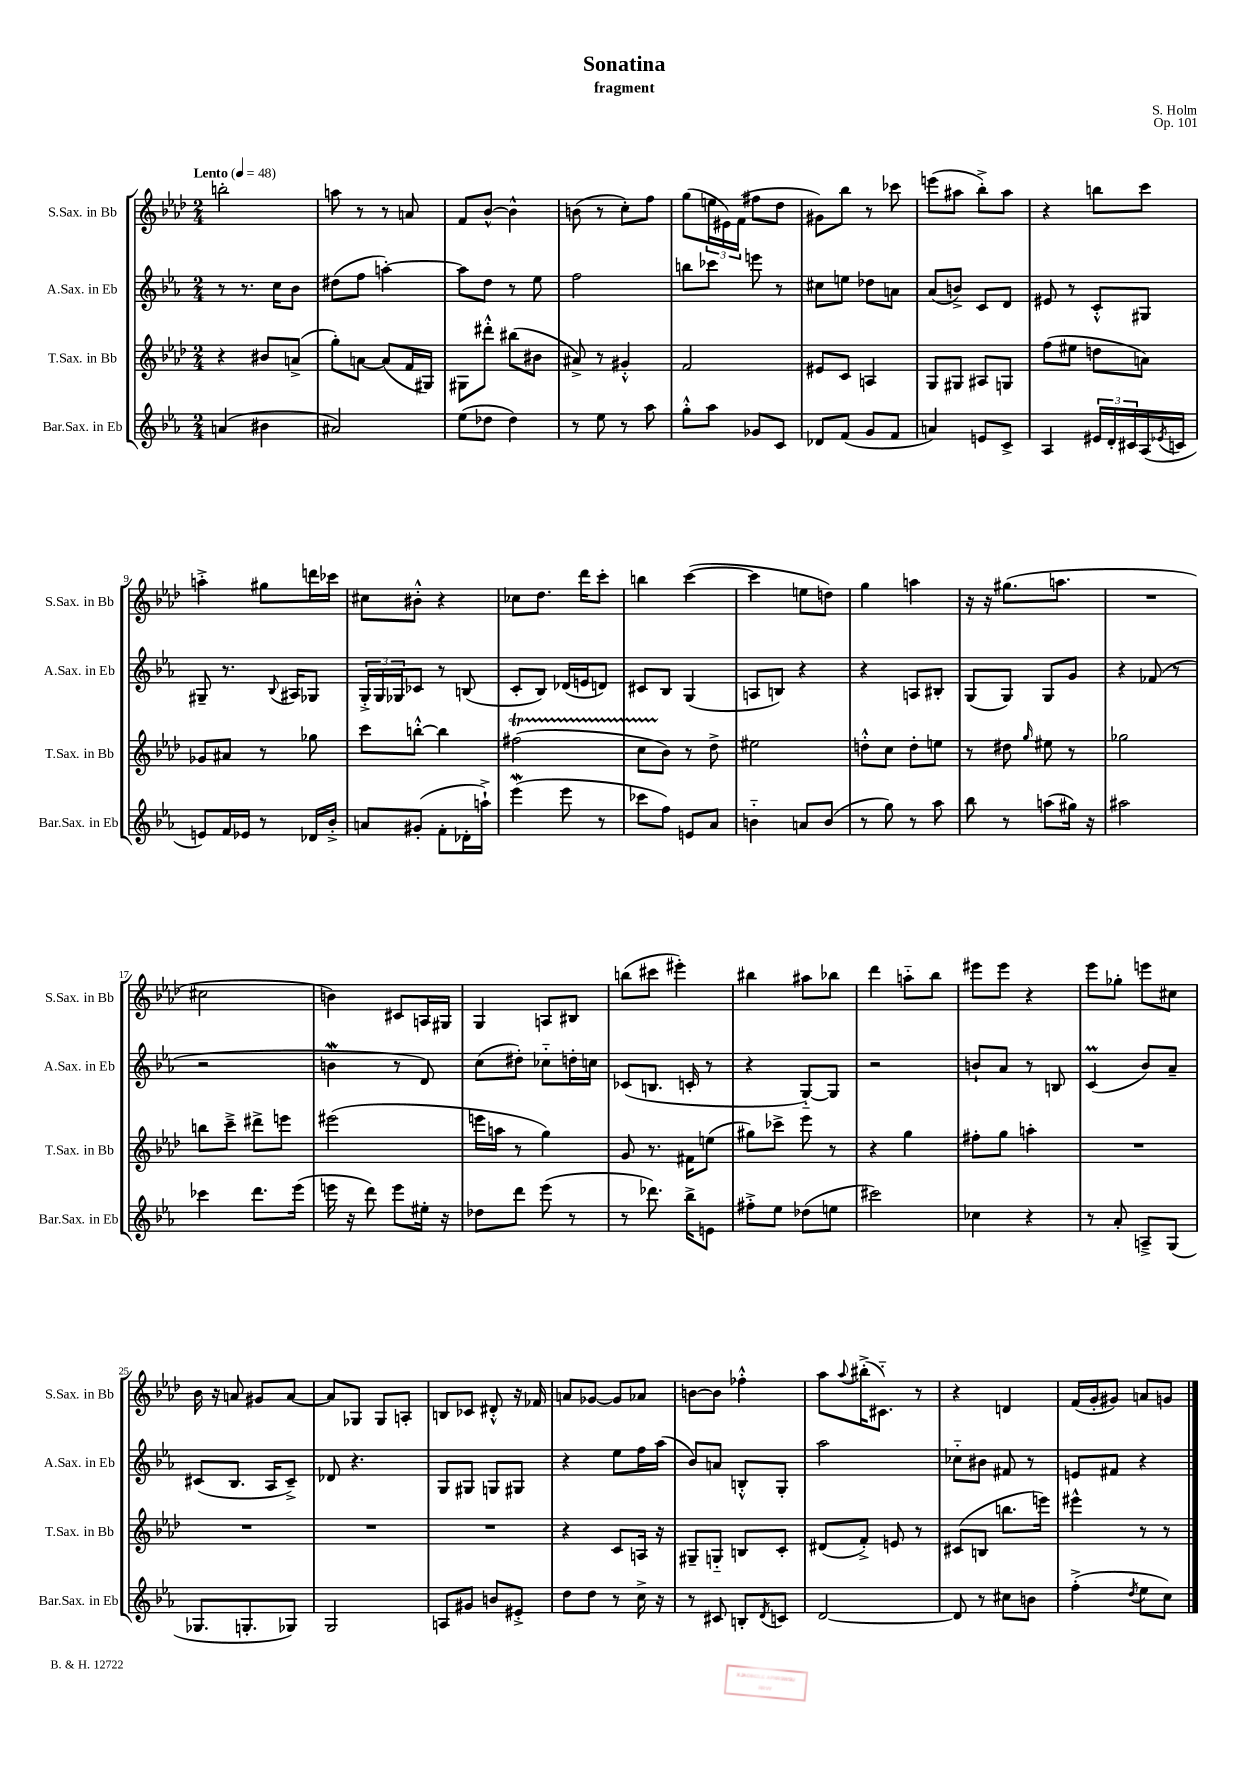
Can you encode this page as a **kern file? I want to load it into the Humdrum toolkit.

**kern	**kern	**kern	**kern
*staff4	*staff3	*staff2	*staff1
*clefG2	*clefG2	*clefG2	*clefG2
*k[b-e-a-]	*k[b-e-a-d-]	*k[b-e-a-]	*k[b-e-a-d-]
*M2/4	*M2/4	*M2/4	*M2/4
*MM48	*MM48	*MM48	*MM48
(4a/	4r	8r	2bb'\
.	.	8.r	.
4b#\	8b#/L	.	.
.	.	16cc\LK	.
.	(8a^/J	8b-\J	.
=	=	=	=
2a#/)	8gg'\L)	(8dd#\L	8aa\
.	[8a\J	8ff\J	8r
.	(8a/]L	[4aa'\)	8r
.	16f/L	.	8a/
.	16G#/JJ)	.	.
=	=	=	=
(8ee-\L	8G#\L	8aa\]L	8f/L
8dd-\J	8ddd#'^^\J	8dd\J	[8b-^^/J
4dd-\)	(8bb#\L	8r	4b-^^\]
.	8b#\J	8ee-\	.
=	=	=	=
8r	8a#^/)	2ff\	(8b\
8ee-\	8r	.	8r
8r	4g#'^^/	.	8cc'\L)
8aa-\	.	.	8ff\J
=	=	=	=
8gg'^^\L	2f/	8bb\L	(8gg\L
8aa-\J	.	8ccc-\J	24ee\L
.	.	.	24e#\)
.	.	.	(24f\JJ
8g-/L	.	8eee\	8ff#\L
8c/J	.	8r	8dd-\J
=	=	=	=
8d-/L	8e#/L	8cc#\L	8g#\L)
(8f/J	8c/J	8ee\J	8bb-\J
8g/L	4A/	8dd-\L	8r
8f/J	.	8a\J	8ccc-\
=	=	=	=
4a/)	8G/L	(8a-/L	(8eee\L
.	8G#/J	8b^/J)	8aa#\J
8e/L	8A#/L	8c/L	8bb-'^\L)
8c^/J	8G/J	8d/J	8aa#\J
=	=	=	=
4A-/	(8ff\L	8e#/	4r
.	8ee#\J	8r	.
24e#/LL	8dd\L	8c'^^/L	8bb\L
24d'/	.	.	.
24c#/	.	.	.
(16A-/	8a\J)	8G#/J	8ccc\J
8qe-/	.	.	.
16c/JJ	.	.	.
=	=	=	=
8e/L)	8g-/L	8G#~/	4aa'^\
16f/L	8a#/J	8.r	.
16e-/JJ	.	.	.
8r	8r	.	8gg#\L
.	.	8qqB-/	.
.	.	16A#/LK	.
16d-/LL	8gg-\	8G-/J	16ddd\L
16b-'^/JJ	.	.	16ccc-\JJ
=	=	=	=
8a/L	8ccc\L	24G'^/LL	8cc#\L
.	.	24G/	.
.	.	24G-/J	.
(8g#'/J	[8bb'^^\J	8c-/J	8b#'^^\J
8f'\L	4bb\]	8r	4r
16d-'\L	.	(8B/	.
16aa`^\JJ)	.	.	.
=	=	=	=
(4eee-\	(2ff#\	8c'/L	8cc-\L
.	.	8B-/J)	8.dd-\J
8eee-\	.	(16d-/LL	.
.	.	16e/J	16ddd-\LK
8r	.	8d/J)	8ccc'\J
=	=	=	=
8ccc-\L	8cc\L	8c#/L	4bb\
8ff\J)	8b-\J)	8B-/J	.
8e/L	8r	(4G/	([4ccc\
8a-/J	8dd-^\	.	.
=	=	=	=
4b'~\	2ee#\	8A/L	4ccc\]
.	.	8B/J)	.
8a/L	.	4r	8ee\L
(8b/J	.	.	8dd\J)
=	=	=	=
8r	8dd'^^\L	4r	4gg\
8gg\)	8cc\J	.	.
8r	8dd'\L	8A/L	4aa\
8aa-\	8ee\J	8B#'/J	.
=	=	=	=
8bb-\	8r	(8G/L	16r
.	.	.	16r
8r	8dd#\	8G/J)	(8.gg#\L
.	16qqgg/	.	.
(8aa\L	8ee#\	8G/L	.
.	.	.	8.aa\J
16gg#\Jk)	8r	8g/J	.
16r	.	.	.
=	=	=	=
2aa#\	2gg-\	4r	2r
.	.	(8f-/	.
.	.	8r	.
=	=	=	=
4ccc-\	8bb\L	2r	2cc#\
.	8ccc~^\J	.	.
8.ddd\L	8ddd#^\L	.	.
.	8eee\J	.	.
(16eee-\Jk	.	.	.
=	=	=	=
16eee\	(2eee#\	4b\	4b\)
16r	.	.	.
8ddd\)	.	.	.
8eee\L	.	8r	8c#/L
16ee#'\Jk	.	8d/)	16A/L
16r	.	.	16G#/JJ
=	=	=	=
8dd-\L	16eee\LL	(8cc\L	4G/
.	16aa\JJ	.	.
8ddd\J	8r	8dd#'\J)	.
(8eee-\	4gg\)	8cc-'~\L	8A/L
8r	.	16dd'\L	8B#/J
.	.	16cc\JJ	.
=	=	=	=
8r	8g/	(8c-/L	(8bb\L
8.ddd-\)	8.r	8.B/J	8ccc#\J
.	.	.	4eee#'\)
16bb-^\LK	16f#\LK	16c'/	.
8e\J	(8ee\J	8r	.
=	=	=	=
8ff#'^\L	8gg#\L)	4r	4bb#\
8ee-\J	8ccc-^\J	.	.
(8dd-\L	8eee-\	[8G'~/L)	8aa#\L
8ee\J	8r	8G/]J	8bb-\J
=	=	=	=
2ccc#\)	4r	2r	4ddd-\
.	4gg\	.	8aa'~\L
.	.	.	8bb-\J
=	=	=	=
4cc-\	8ff#'\L	8b`/L	8eee#\L
.	8gg\J	8a-/J	8eee#\J
4r	4aa'\	8r	4r
.	.	8B/	.
=	=	=	=
8r	2r	(4c/	8eee-\L
8a-'/	.	.	8gg-'\J
8A~^/L	.	8b-/L)	8eee\L
(8G/J	.	8a-~/J	8cc#\J
=	=	=	=
8.G-/L	2r	(8c#/L	16b-\
.	.	.	16r
.	.	8.B-/J	8a/
8.G'/	.	.	.
.	.	.	8g#/L
.	.	16A-/LK	.
8G-/J)	.	8c#~^/J)	[8a/J
=	=	=	=
2G/	2r	8d-/	8a/]L
.	.	4.r	8G-/J
.	.	.	8G-/L
.	.	.	8A'/J
=	=	=	=
8A/L	2r	8G/L	8B/L
8g#/J	.	8G#/J	8c-/J
8b/L	.	8G/L	8d#'^^/
8e#'^/J	.	8G#/J	16r
.	.	.	16f-/
=	=	=	=
8dd\L	4r	4r	8a/L
8dd\J	.	.	[8g-/J
8r	8c/L	8ee-\L	8g-/]L
16cc^\	16A/Jk	16ff\L	8a-/J
16r	16r	(16aa-\JJ	.
=	=	=	=
8r	8G#~/L	8b-/L)	[8b\L
8c#/	8G'~/J	8a/J	8b\]J
8B'/L	8B/L	8B'^^/L	4ff-'^^\
8qd/	.	.	.
8c/J	8c'/J	8G'/J	.
=	=	=	=
[2d/	(8d#/L	2aa-\	8aa-\L
.	.	.	8qqaa-/
.	8f'^/J)	.	(16bb#'^\K
.	.	.	8.c#'~\J)
.	8e/	.	.
.	8r	.	8r
=	=	=	=
8d/]	(8c#/L	8cc-'~\L	4r
8r	8B/J	8b#\J	.
8cc#\L	8.bb\L	8f#/	4d/
8b\J	.	8r	.
.	16eee\Jk)	.	.
=	=	=	=
(4ff'^\	4eee#^^\	8e/L	(16f/LL
.	.	.	16g'/J
.	.	8f#/J	8g#/J)
8qdd/	.	.	.
8ee-\L	8r	4r	8a/L
8cc\J)	8r	.	8g/J
==	==	==	==
*-	*-	*-	*-
